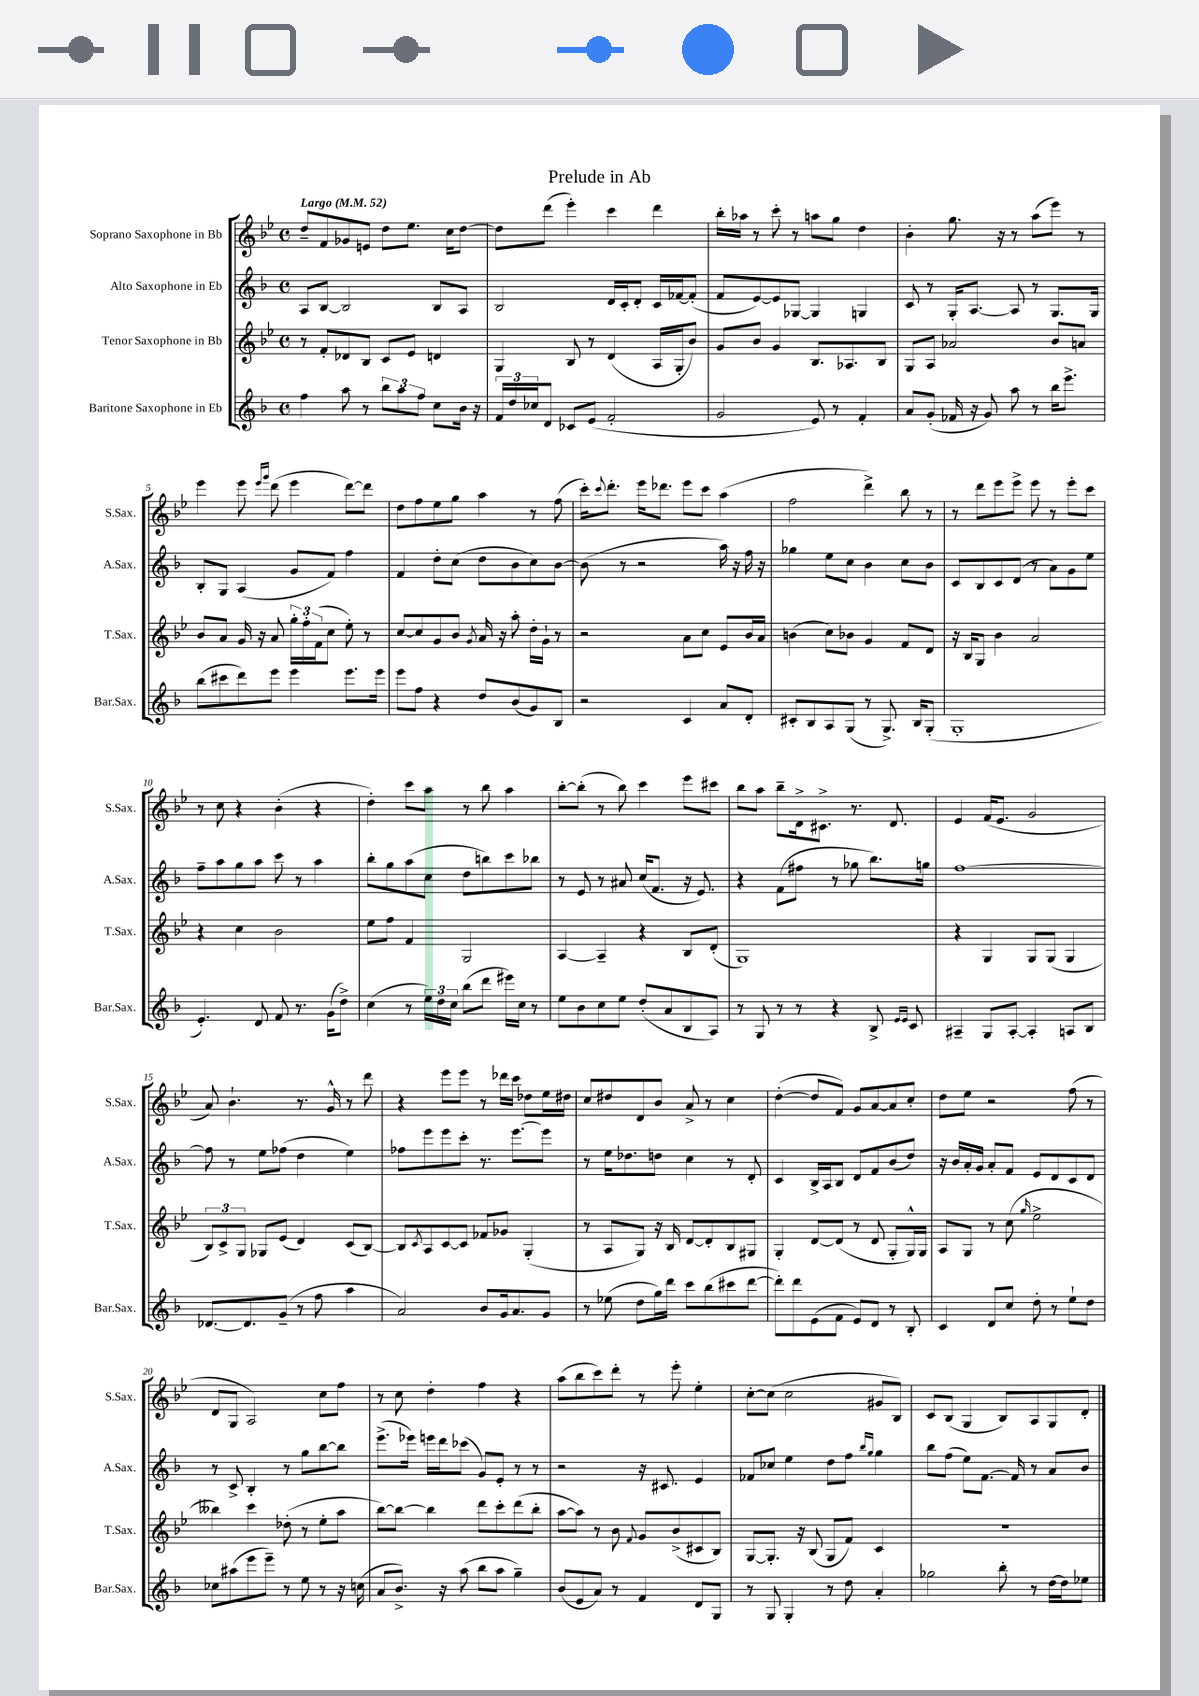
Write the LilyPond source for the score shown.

\header { title = "Prelude in Ab" }
<<
\new StaffGroup <<
\new Staff = "s0" \with { instrumentName = "Soprano Saxophone in Bb" shortInstrumentName = "S.Sax." } {
    \clef treble \key bes \major \defaultTimeSignature \time 4/4 \tempo "Largo" 4 = 52
    d''8-- f'8 ges'8 e'8 d''8 ees''8. c''16 d''8~ |
    d''8 d'''8( ees'''4-.) c'''4 d'''4 |
    bes''16-. aes''16 r8 c'''8-. r8 a''8 g''8 d''4 |
    bes'4-. g''8. r16 r8 a''8( ees'''8) r8 |
    ees'''4 ees'''8 \grace { ees'''16 g'''16 } d'''8( ees'''4 d'''8~) d'''8 |
    d''8 f''8 ees''8 g''8 a''4 r8 f''8( |
    c'''16-.) \appoggiatura { c'''8 } d'''8.-. ees'''16 des'''8. ees'''8 c'''8 a''4( |
    f''2 d'''4->) bes''8 r8 |
    r8 d'''8 ees'''8 ees'''8-> ees'''8 r8 ees'''8-. c'''8 |
    r8 c''8 r4 bes'4-.( r4 |
    d''4-.) c'''8 a''8 r8 bes''8 a''4 |
    bes''8~-. bes''8-.( r8 bes''8) c'''4 ees'''8 cis'''8 |
    bes''8 a''8 bes''8-- d'16-> cis'8.-> r8. d'8. |
    ees'4 f'16( ees'8. g'2 |
    a'8) bes'4.-! r8. g'16-^ r8 d'''8 |
    r4 ees'''8 ees'''8 r8 des'''16 c'''16 des''8 ees''16 dis''16 |
    c''8 dis''8 d'8 bes'8 a'8-> r8 c''4 |
    d''4~-.( d''8 f'8) g'8 a'8~ a'8 c''8-. |
    d''8 ees''8 r2 f''8( r8 |
    d'8 g8 a2) c''8 f''8 |
    r8 c''8 d''4-. f''4 r4 |
    a''8( bes''8 c'''8) d'''8-. r8 ees'''8-. ees''4-. |
    c''8~-. c''8( c''2 gis'8 bes8) |
    c'8 bes8( g4 bes8) a8 g8 d'8-. \bar "|." |
}
\new Staff = "s1" \with { instrumentName = "Alto Saxophone in Eb" shortInstrumentName = "A.Sax." } {
    \clef treble \key f \major \defaultTimeSignature \time 4/4
    a8 bes8~ bes2 bes8 a8 |
    bes2 d'16 c'16-. d'8-. c'16 fes'16~ fes'8-.( |
    f'8 e'8~) e'8 ges8~ ges4 g4 |
    c'8 r8 g16-. a8.~ a8 r8 g8. g16 |
    bes8-. g8 a4( g'8 f'8) f''4 |
    f'4 d''8-. c''8( d''8 bes'8 c''8) bes'8~ |
    bes'8( r8 r2 a''16) r16 f''16 r16 |
    ges''4 e''8 c''8 bes'4 c''8 bes'8 |
    c'8 bes8 c'8 d'8( r8 a'8) g'8 e''8 |
    f''8-- a''8 g''8 a''8 c'''8 r8 a''4 |
    bes''8-. g''8 a''8( c''8 d''8 b''8) c'''8 bes''8 |
    r8 e'8 r8 ais'8 c''16( f'8. r16 e'8.) |
    r4 f'8( fis''8 r8 ges''8 bes''8.) g''16 |
    f''1~ |
    f''8 r8 e''8 fes''8( d''4 e''4) |
    fes''8 e'''8 e'''8 c'''8-. r8. e'''8.~ e'''8 |
    r8 e''16 des''8. d''8 c''4 r8 d'8-. |
    c'4 bes16-> a16 bes8 d'8 f'8 bes'8( d''8) |
    r16 bes'16 a'16-. g'16 a'8-. f'8 e'8 d'8 c'8 d'8 |
    r8 c'8-> bes4-. r8 g''8 bes''8~ bes''8 |
    e'''8.->( ees'''16) e'''16 d'''16 ces'''8( g'8) e'8-. r8 r8 |
    r2 r16 cis'8. e'4 |
    fes'8 ces''8 e''4 d''8 f''8 \grace { bes''16 g''16 } g''4 |
    bes''8 f''8( e''8) f'8.~ f'16 r8 a'8 bes'8 \bar "|." |
}
\new Staff = "s2" \with { instrumentName = "Tenor Saxophone in Bb" shortInstrumentName = "T.Sax." } {
    \clef treble \key bes \major \defaultTimeSignature \time 4/4
    r8 f'8-. des'8 bes8 c'8 ees'8 d'4 |
    g4 bes8 r8 d'4( a16 g16-. bes'8) |
    g'8 bes'8 g'4 bes8. aes8. bes8 |
    g8 a8 aes'2 bes'8 a'8 |
    bes'8 a'8 g'16 r16 a'8 \tuplet 3/2 { g''16-. f''16-. f'16( } c''8 ees''8-.) r8 |
    c''8~ c''8 g'8 bes'8 \acciaccatura { g'8 } a'16 r16 a''8-. d''16-. g'16-! r8 |
    r2 a'8 c''8 ees'8 bes'16 a'16 |
    b'4( c''8) bes'8 g'4 f'8 d'8 |
    r16 bes16 g8 bes'4 a'2 |
    r4 c''4 bes'2 |
    ees''8 f''8 f'4 g2 |
    a4~ a4-- r4 bes8 d'8-.( |
    g1) |
    r4 g4 g8 g8( g4 |
    \tuplet 3/2 { bes8) c'8-> g8 } ges8 ees'8( d'4) c'8( bes8~) |
    bes8 \acciaccatura { c'8 } a8 c'8~ c'8 fes'8 ges'8 g4-.( |
    r8 a8 g8) r16 bes16 d'8~ d'8-. bes8 gis8 |
    g4-. d'8~ d'8( r8 d'8 g8-. g16-^) g16 |
    a8 g8 r8 c''8( \grace { g''16 } ees''2-> |
    beses''4) c'''4 des''8-.( r8 ees''8-. a''8 |
    bes''8~) bes''8~ bes''4 d'''8 c'''8-. d'''8( bes''8-. |
    a''8~ a''8) r8 bes'8 \appoggiatura { f'8 } g'8 bes'8->( cis'8 bes8) |
    g8~ g8.-. r16 bes8( g8 f'8) c'4 |
    R1 \bar "|." |
}
\new Staff = "s3" \with { instrumentName = "Baritone Saxophone in Eb" shortInstrumentName = "Bar.Sax." } {
    \clef treble \key f \major \defaultTimeSignature \time 4/4
    f''4 a''8 r8 \tuplet 3/2 { bes''8 a''8 f''8 } c''8 bes'16 r16 |
    \tuplet 3/2 { f'16 d''16 ces''16 } d'8 ces'8 e'8( f'2-. |
    g'2 e'8) r8 f'4-. |
    a'8 g'8-.( fes'16 r16 g'8) a''8 r8 bes''16 e'''8.-> |
    bes''8( cis'''8 d'''8) e'''8 e'''4 e'''8. e'''16 |
    e'''8 f''8 r4 d''8 bes'8( g'8) bes8 |
    r2 c'4 a'8 d'8-. |
    cis'8-. bes8 a8 g8( r8 g8.->) bes16 g8-.( |
    g1-. |
    e'4.-.) d'8 f'8 r8. g'16( d''8->) |
    c''4( r8 \tuplet 3/2 { e''16) d''16 c''16 } bes''8( d'''8 eis'''16) c''16 r8 |
    e''8 bes'8 c''8 e''8 d''8-.( a'8 bes8 a8) |
    r8 g8 r8 r8 r4 bes8-> \grace { e'16 e'16 } c'8 |
    ais4-- g8 ais8~-. ais4-. a8 bes8 |
    des'8.~ des'8. g'8--( r8 f''8 a''4 |
    a'2) bes'8 g'16 a'8. g'8 |
    r8 ees''8( d''8 g''16) d'''16 c'''8 bes''8( cis'''8 d'''8~ |
    d'''8-.) d'''8 e'8( f'8 e'8) d'8 r8 bes8-. |
    c'4 d'8 c''8 d''8-. r8 e''8-! d''8 |
    ces''8 ais''8( e'''8 e'''8--) r8 e''8 r8 r16 c''16( |
    a'8 bes'8.->) r16 a''8( bes''8 a''8 g''4--) |
    bes'8( e'8 a'8) r8 f'4 d'8 g8 |
    r8 g8 g4-. r8 d''8 a'4-. |
    ges''2 bes''8-. r8 d''16~ d''16 ees''8 \bar "|." |
}
>>
>>
